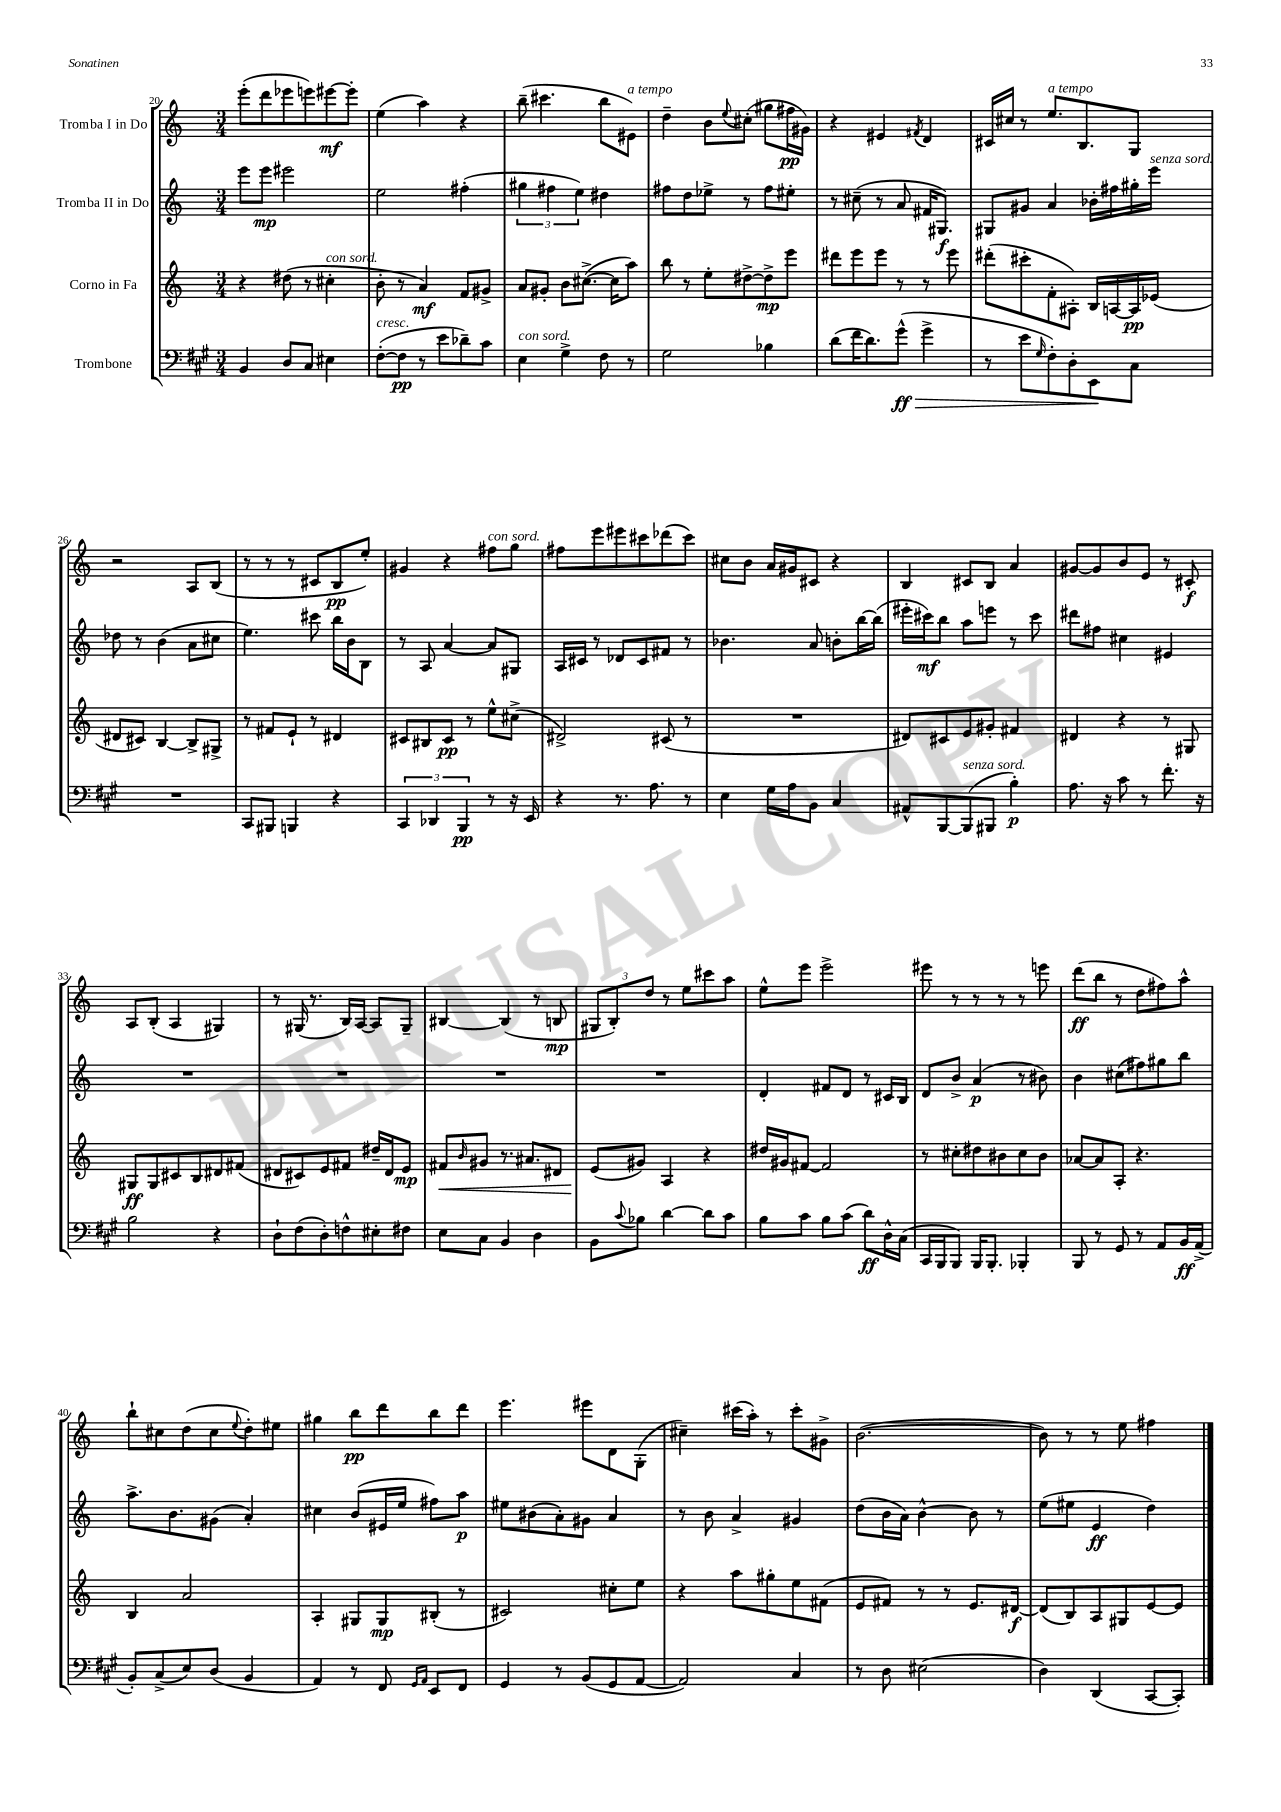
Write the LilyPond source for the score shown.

<<
\new StaffGroup <<
\new Staff = "s0" \with { instrumentName = "Tromba I in Do" } {
    \clef treble \key c \major \numericTimeSignature \time 3/4
    e'''8-.( d'''8 ees'''8 e'''8) eis'''8~\mf eis'''8-. |
    e''4( a''4) r4 |
    b''8--( cis'''4. b''8 eis'8^\markup { \italic "a tempo" }) |
    d''4-- b'8 \appoggiatura { e''8 } cis''8-.( gis''8 fis''16\pp gis'16) |
    r4 eis'4 \acciaccatura { fis'8 } d'4 |
    cis'16 cis''16 r8 e''8.^\markup { \italic "a tempo" } b8. g8 |
    r2 a8 b8( |
    r8 r8 r8 cis'8 b8\pp e''8-.) |
    gis'4 r4 fis''8^\markup { \italic "con sord." } g''8 |
    fis''8 e'''8 eis'''8 cis'''8 des'''8( cis'''8) |
    cis''8 b'8 a'16 gis'16 cis'8 r4 |
    b4 cis'8 b8 a'4 |
    gis'8~ gis'8 b'8 e'8 r8 cis'8-.\f |
    a8 b8-.( a4 gis4) |
    r8 gis16( r8. b16) a16~ a8 gis8-- |
    bis4~ bis4( r8 b8\mp |
    \tuplet 3/2 { gis8 b8-.) d''8 } r8 e''8 cis'''8 a''8 |
    e''8-^ e'''8 e'''2-> |
    eis'''8 r8 r8 r8 r8 e'''8 |
    d'''8\ff( b''8 r8 d''8 fis''8) a''8-^ |
    b''8-! cis''8 d''8( cis''8 \appoggiatura { e''8 } d''8-.) eis''8 |
    gis''4 b''8\pp d'''8 b''8 d'''8 |
    e'''4. eis'''8 d'8 g8-.( |
    cis''4--) cis'''16( a''16-.) r8 cis'''8-. gis'8-> |
    b'2.~( |
    b'8) r8 r8 e''8 fis''4 \bar "|." |
}
\new Staff = "s1" \with { instrumentName = "Tromba II in Do" } {
    \clef treble \key c \major \numericTimeSignature \time 3/4
    e'''8 e'''8\mp eis'''2 |
    e''2 fis''4-.( |
    \tuplet 3/2 { gis''4 fis''4 e''4) } dis''4 |
    fis''8 d''8 ees''8-> r8 fis''8 eis''8-. |
    r8 cis''8--( r8 a'8 fis'16 gis8.\f) |
    gis8 gis'8 a'4 bes'16-. fis''16 gis''16-. e'''16^\markup { \italic "senza sord." } |
    des''8 r8 b'4( a'8 cis''8 |
    e''4.) cis'''8 b''16 b'16 b8 |
    r8 a8 a'4~ a'8 gis8 |
    a16 cis'16 r8 des'8 cis'8 fis'8 r8 |
    bes'4. a'8 b'8-. b''16~ b''16( |
    eis'''16-. cis'''16\mf) b''8 a''8 e'''8 r8 cis'''8 |
    dis'''8 fis''8 cis''4 eis'4 |
    R2. |
    R2. |
    R2. |
    R2. |
    d'4-. fis'8 d'8 r8 cis'16 b16 |
    d'8 b'8-> a'4\p( r8 bis'8) |
    b'4 cis''8( fis''8) gis''8 b''8 |
    a''8.-> b'8. gis'8( a'4-.) |
    cis''4 b'8( eis'16 e''16 fis''8) a''8\p |
    eis''8 bis'8( a'8-.) gis'8 a'4 |
    r8 b'8 a'4-> gis'4 |
    d''8( b'16 a'16) b'4~-^ b'8 r8 |
    e''8( eis''8 e'4\ff d''4) \bar "|." |
}
\new Staff = "s2" \with { instrumentName = "Corno in Fa" } {
    \clef treble \key c \major \numericTimeSignature \time 3/4
    r4 dis''8( r8 cis''4-.^\markup { \italic "con sord." } |
    b'8-. r8 a'4\mf) f'8 gis'8-> |
    a'8 gis'8-. b'8 cis''8.~->( cis''16 a''8) |
    b''8 r8 e''8-. dis''8~-> dis''8->\mp e'''8 |
    dis'''8 e'''8 e'''8 r8 r8 e'''8 |
    dis'''8-.( cis'''8-. f'8-. ais8-.) b16 a16~ a16\pp ees'16( |
    dis'8 cis'8) b4~ b8-> gis8-> |
    r8 fis'8 e'8-! r8 dis'4 |
    cis'8 bis8 cis'8\pp r8 e''8-^ cis''8->( |
    dis'2->) cis'8( r8 |
    R2. |
    dis'8) cis'8 e'8 gis'8-. fis'4 |
    dis'4 r4 r8 gis8 |
    gis8\ff gis8 cis'8 b8 dis'8 fis'8( |
    dis'8 cis'8) e'8 fis'8 dis''16-- dis'16 e'8\mp |
    fis'8\< \grace { b'16 } gis'8 r8. ais'8. dis'8 |
    e'8\!( gis'8) a4 r4 |
    dis''16 gis'16 fis'8~ fis'2 |
    r8 cis''8-. dis''8 bis'8 cis''8 bis'8 |
    aes'8~ aes'8 a8-. r4. |
    b4 a'2 |
    a4-. gis8 gis8\mp bis8-.( r8 |
    cis'2) cis''8-. e''8 |
    r4 a''8 gis''8-. e''8 fis'8( |
    e'8 fis'8) r8 r8 e'8. dis'16~\f |
    dis'8( b8) a8 gis8 e'8~ e'8 \bar "|." |
}
\new Staff = "s3" \with { instrumentName = "Trombone" } {
    \clef bass \key a \major \numericTimeSignature \time 3/4
    b,4 d8 cis8 eis4 |
    fis8~-.^\markup { \italic "cresc." }( fis8\pp r8 e'8 des'8--) cis'8 |
    e4^\markup { \italic "con sord." } gis4-> fis8 r8 |
    gis2 bes4 |
    d'8( fis'16 d'8.) gis'8-^\ff\>( gis'4-> |
    r8 e'8 \grace { gis16 } fis8-.) d8-. e,8\! cis8 |
    R2. |
    cis,8 bis,,8 b,,4 r4 |
    \tuplet 3/2 { cis,4 des,4 b,,4\pp } r8 r16 e,16 |
    r4 r8. a8. r8 |
    e4 gis16 a16 b,8 cis4 |
    ais,8-^ b,,8~ b,,8^\markup { \italic "senza sord." }( bis,,8 b4-.\p) |
    a8. r16 cis'8 r8 fis'8.-. r16 |
    b2 r4 |
    d8-! fis8( d8-.) f8-^ eis8-. fis8 |
    e8 cis8 b,4 d4 |
    b,8 \appoggiatura { cis'8 } bes8 d'4~ d'8 cis'8 |
    b8 cis'8 b8 cis'8( d'8\ff) d16-^ cis16( |
    cis,16 b,,16 b,,8) b,,16 b,,8.-. bes,,4-. |
    b,,8 r8 gis,8 r8 a,8 b,16\ff a,16->( |
    b,8-.) cis8->( e8) d8( b,4 |
    a,4) r8 fis,8 \grace { gis,16 a,16 } e,8 fis,8 |
    gis,4 r8 b,8( gis,8 a,8~ |
    a,2) cis4 |
    r8 d8 eis2( |
    d4) d,4( cis,8~ cis,8-.) \bar "|." |
}
>>
>>
\layout { \context { \Score currentBarNumber = #20 } }
